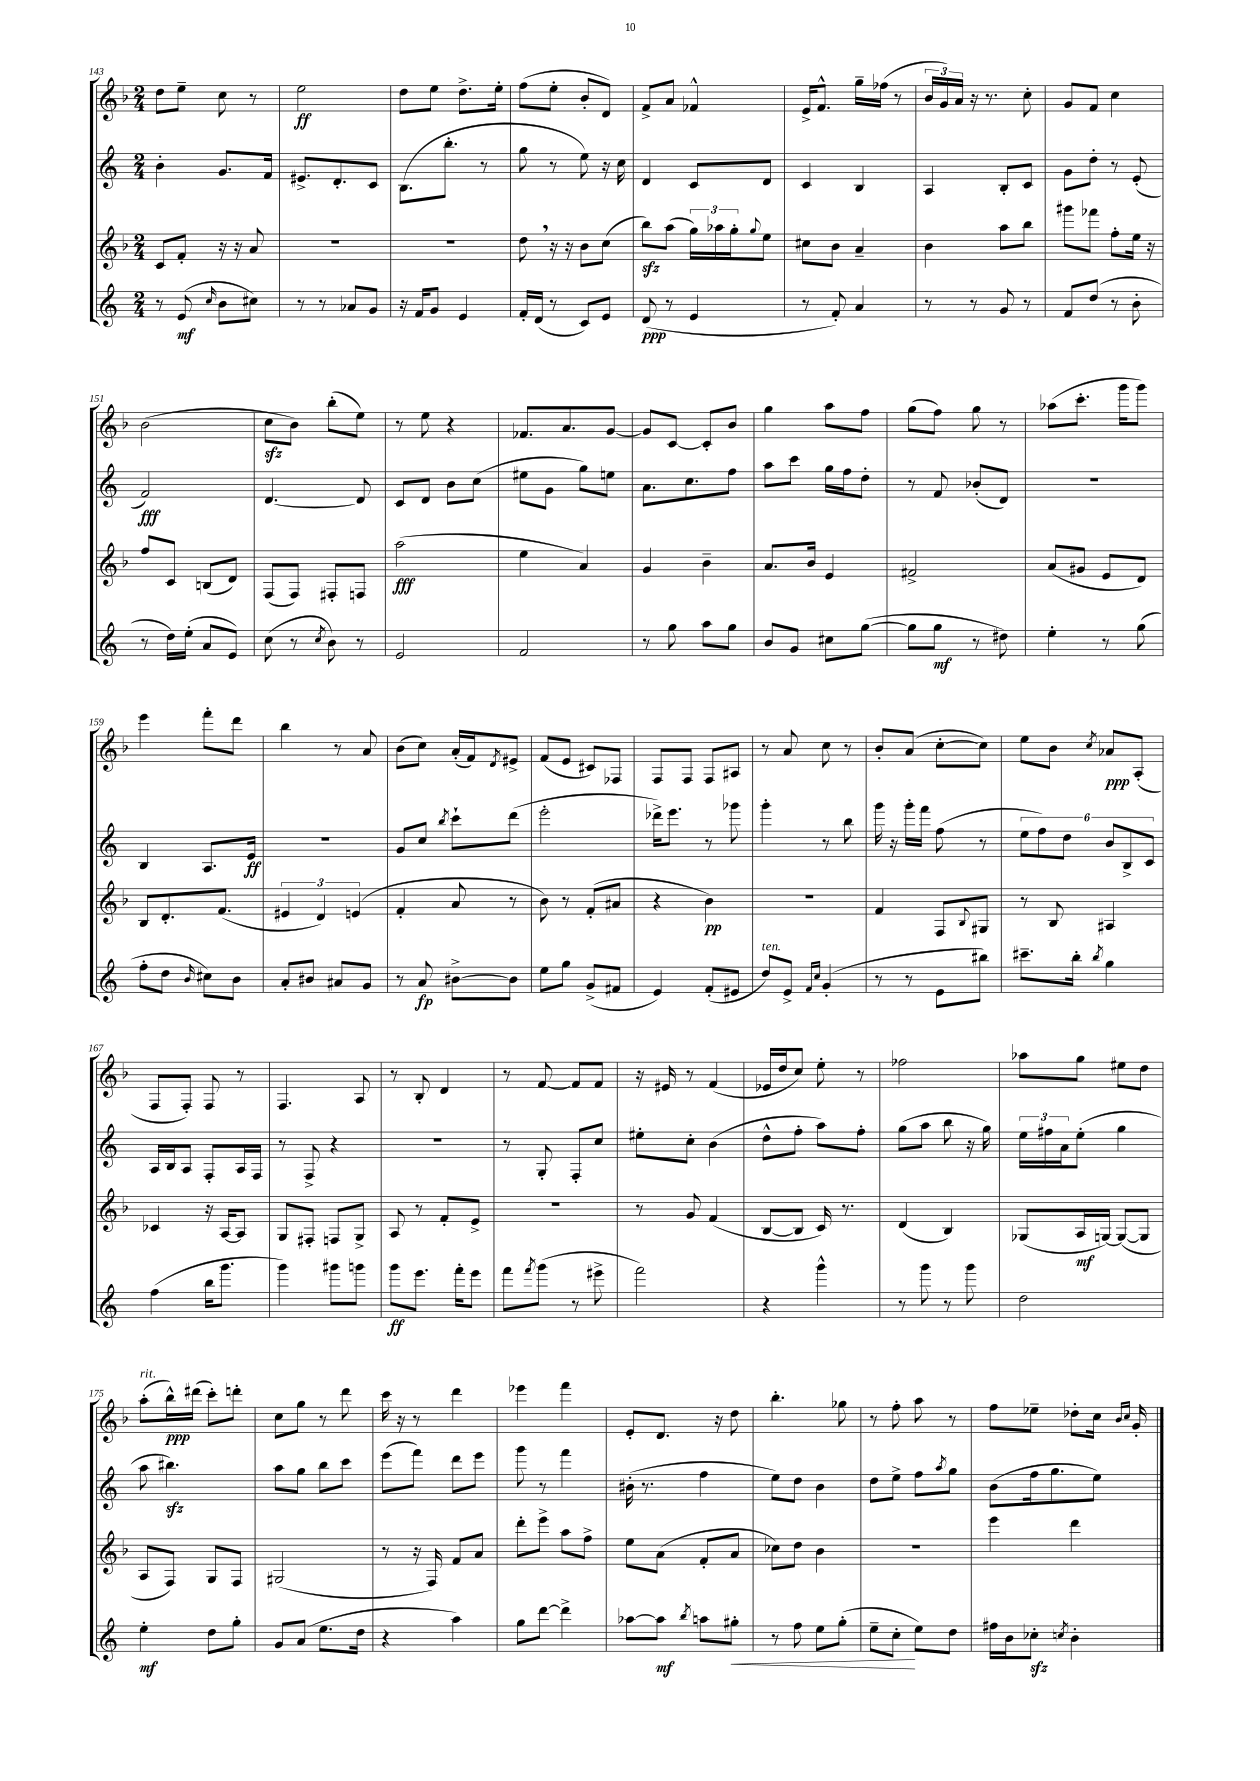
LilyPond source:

<<
\new StaffGroup <<
\new Staff = "s0" {
    \clef treble \key f \major \numericTimeSignature \time 2/4
    d''8 e''8-- c''8 r8 |
    e''2\ff |
    d''8 e''8 d''8.-> e''16-. |
    f''8( e''8-. bes'8-. d'8) |
    f'8-> a'8 fes'4-^ |
    e'16-> f'8.-^ g''16-- fes''16( r8 |
    \tuplet 3/2 { bes'16 g'16) a'16 } r16 r8. c''8-. |
    g'8 f'8 c''4 |
    bes'2( |
    c''8\sfz bes'8) bes''8-.( e''8) |
    r8 e''8 r4 |
    fes'8. a'8. g'8~ |
    g'8 c'8~ c'8-. bes'8 |
    g''4 a''8 f''8 |
    g''8( f''8) g''8 r8 |
    aes''8( c'''8.-. g'''16 g'''8) |
    e'''4 f'''8-. d'''8 |
    bes''4 r8 a'8 |
    bes'8( c''8) a'16-.( f'16) \acciaccatura { d'8 } eis'8-> |
    f'8( e'8 cis'8) fes8 |
    f8 f8 f8 ais8 |
    r8 a'8 c''8 r8 |
    bes'8-. a'8( c''8~-. c''8) |
    e''8 bes'8 \acciaccatura { c''8 } aes'8\ppp a8-.( |
    f8 f8-.) f8 r8 |
    f4. a8 |
    r8 bes8-. d'4 |
    r8 f'8~ f'8 f'8 |
    r16 eis'16 r8 f'4( |
    ees'16 d''16 c''8) e''8-. r8 |
    fes''2 |
    aes''8 g''8 eis''8 d''8 |
    a''8-.^\markup { \italic "rit." }( bes''16-^\ppp) dis'''16( c'''8-.) d'''8-. |
    c''8 g''8 r8 d'''8 |
    c'''16 r16 r8 d'''4 |
    ees'''4 f'''4 |
    e'8-. d'8. r16 d''8 |
    bes''4.-. ges''8 |
    r8 f''8-. a''8 r8 |
    f''8 ees''8-- des''8-. c''16 \grace { bes'16 c''16 } g'16-. \bar "|." |
}
\new Staff = "s1" {
    \clef treble \key c \major \numericTimeSignature \time 2/4
    b'4-. g'8. f'16 |
    eis'8.-> d'8.-. c'8 |
    b8.( b''8.-. r8 |
    g''8 r8 e''8) r16 c''16 |
    d'4 c'8 d'8 |
    c'4 b4 |
    a4 b8-. c'8 |
    g'8 d''8-. r8 e'8-.( |
    f'2\fff) |
    d'4.~ d'8 |
    c'8 d'8 b'8 c''8( |
    eis''8 g'8 g''8) e''8 |
    a'8. c''8. f''8 |
    a''8 c'''8 g''16 f''16 d''8-. |
    r8 f'8 bes'8-.( d'8) |
    R2 |
    b4 a8. e'16\ff |
    R2 |
    g'8 c''8 \acciaccatura { b''8 } c'''8-! d'''8( |
    e'''2-. |
    des'''16->) e'''8. r8 ges'''8 |
    g'''4-. r8 b''8 |
    g'''16 r16 g'''16-. f'''16 f''8( r8 |
    \tuplet 6/4 { e''8 f''8) d''8 b'8 b8-> c'8 } |
    a16 b16 a8 f8-. a16 f16 |
    r8 f8-> r4 |
    R2 |
    r8 g8-. f8-. c''8 |
    eis''8-. c''8-. b'4( |
    d''8-^ f''8-. a''8) f''8-. |
    g''8( a''8 b''8 r16 g''16) |
    \tuplet 3/2 { e''16 fis''16 a'16 } e''8-.( g''4 |
    a''8 bis''4.\sfz) |
    a''8 g''8 b''8 c'''8 |
    e'''8( f'''8) d'''8 e'''8 |
    g'''8 r8 f'''4 |
    bis'16-.( r8. f''4 |
    e''8) d''8 b'4 |
    d''8 e''8-> f''8 \acciaccatura { a''8 } g''8 |
    b'8( f''16 g''8. e''8) \bar "|." |
}
\new Staff = "s2" {
    \clef treble \key f \major \numericTimeSignature \time 2/4
    c'8 f'8-. r16 r16 a'8 |
    R2 |
    R2 |
    d''8 \breathe r16 r16 bes'8 c''8( |
    bes''8\sfz) a''8( \tuplet 3/2 { g''16) aes''16 g''16-. } \appoggiatura { g''8 } e''8 |
    cis''8 bes'8 a'4-- |
    bes'4 a''8 bes''8 |
    gis'''8 fes'''8 f''8-. e''16 r16 |
    f''8 c'8 b8( d'8) |
    f8( f8) fis8-. f8 |
    a''2\fff( |
    e''4 a'4) |
    g'4 bes'4-- |
    a'8. bes'16 e'4 |
    fis'2-> |
    a'8( gis'8 e'8 d'8) |
    bes8 d'8.-. f'8.( |
    \tuplet 3/2 { eis'4 d'4) e'4( } |
    f'4-. a'8 r8 |
    bes'8) r8 f'8-.( ais'8 |
    r4 bes'4\pp) |
    R2 |
    f'4 f8 \appoggiatura { bes8 } gis8 |
    r8 bes8 ais4 |
    ces'4 r16 a16~ a8 |
    g8 fis8-. f8 g8-> |
    a8 r8 f'8-. e'8-> |
    R2 |
    r8 g'8 f'4( |
    bes8~ bes8 c'16) r8. |
    d'4( bes4) |
    ges8( a16\mf g16~) g8~( g8 |
    a8 f8) g8 f8 |
    gis2( |
    r8 r16 f16) f'8 a'8 |
    d'''8-. e'''8-> a''8 f''8-> |
    e''8 a'8( f'8-. a'8 |
    ces''8) d''8 bes'4 |
    R2 |
    e'''4 d'''4 \bar "|." |
}
\new Staff = "s3" {
    \clef treble \key c \major \numericTimeSignature \time 2/4
    r8 e'8\mf( \grace { c''16 } b'8 cis''8) |
    r8 r8 aes'8 g'8 |
    r16 f'16 g'8 e'4 |
    f'16-. d'16( r8 c'8) e'8 |
    d'8\ppp( r8 e'4 |
    r8 f'8-.) a'4 |
    r8 r8 g'8 r8 |
    f'8 d''8( r8 b'8-. |
    r8 d''16) e''16-.( a'8 e'8) |
    c''8( r8 \acciaccatura { c''8 } b'8) r8 |
    e'2 |
    f'2 |
    r8 g''8 a''8 g''8 |
    b'8 g'8 cis''8 g''8~( |
    g''8 g''8\mf r8 dis''8) |
    e''4-. r8 g''8( |
    f''8-. d''8 \grace { b'16 } cis''8) b'8 |
    a'8-. bis'8 ais'8 g'8 |
    r8 a'8\fp bis'8~-> bis'8 |
    e''8 g''8 g'8->( fis'8 |
    e'4) f'8-.( eis'8 |
    d''8^\markup { \italic "ten." }) e'8-> \grace { f'16 c''16 } g'4-.( |
    r8 r8 e'8 bis''8) |
    cis'''8.-- b''16-. \acciaccatura { b''8 } g''4 |
    f''4( b''16 g'''8. |
    g'''4) gis'''8 g'''8 |
    g'''8\ff e'''8. f'''16-. e'''8 |
    f'''8 \acciaccatura { f'''8 } g'''8( r8 eis'''8-> |
    f'''2) |
    r4 g'''4-^ |
    r8 g'''8 r8 g'''8 |
    d''2 |
    e''4-.\mf d''8 g''8-. |
    g'8 a'8( e''8. d''16 |
    r4 a''4) |
    g''8 d'''8~ d'''4-> |
    aes''8~ aes''8\mf \acciaccatura { b''8 } a''8 gis''8-.\< |
    r8 f''8 e''8 g''8-.( |
    e''8-- c''8-.\! e''8) d''8 |
    fis''16 b'16 ces''8-.\sfz \acciaccatura { c''8 } b'4-. \bar "|." |
}
>>
>>
\layout { \context { \Score currentBarNumber = #143 } }
